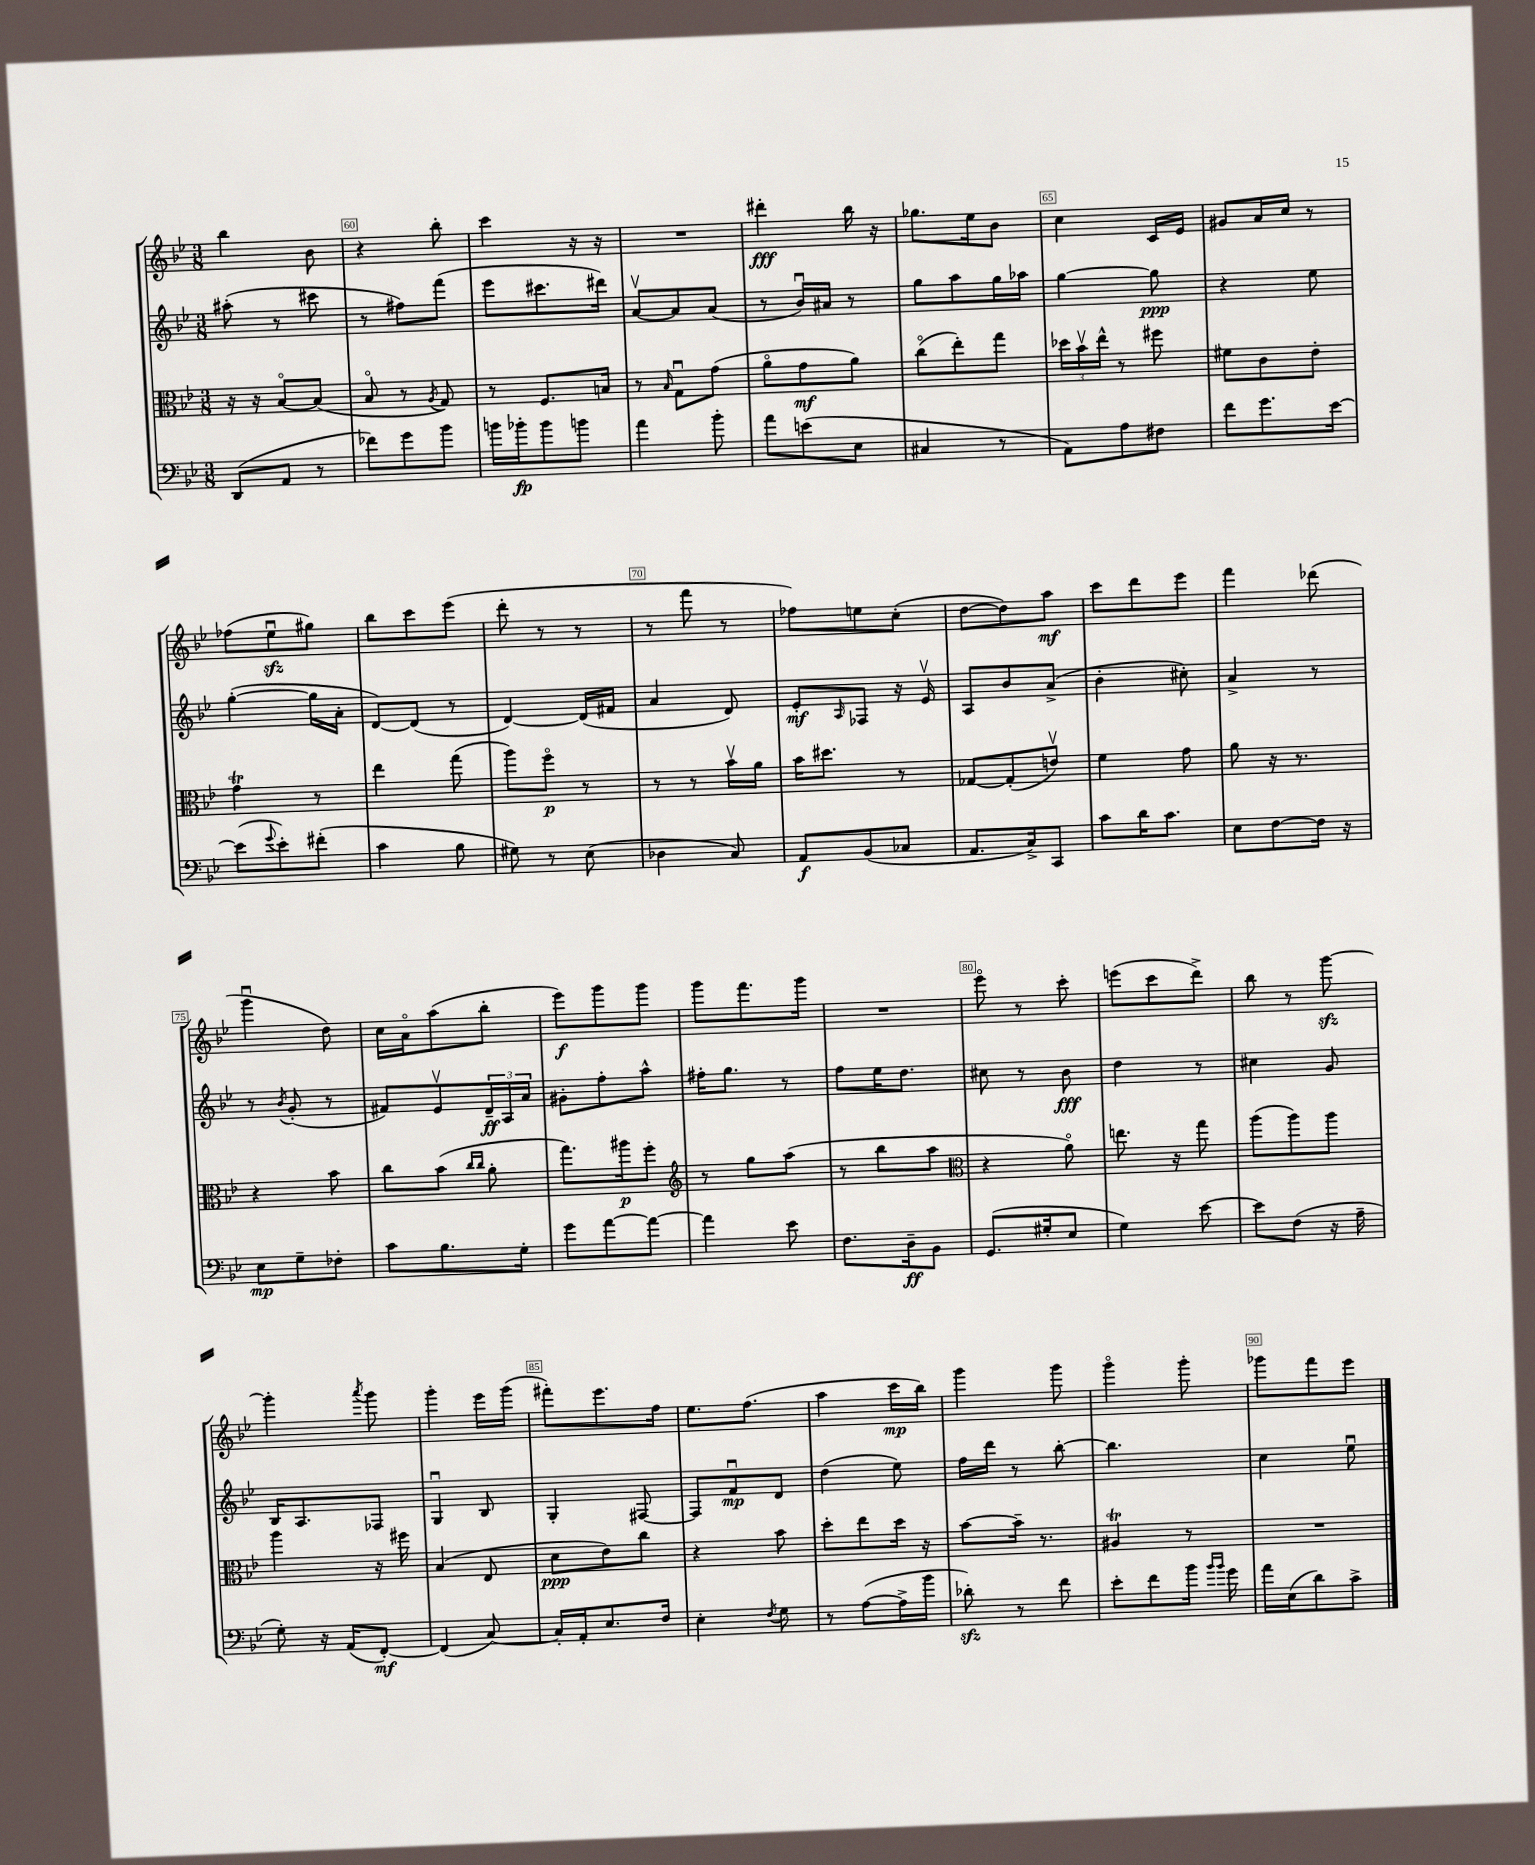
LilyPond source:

<<
\new StaffGroup <<
\new Staff = "s0" {
    \clef treble \key bes \major \numericTimeSignature \time 3/8
    bes''4 bes'8 |
    r4 bes''8-. |
    c'''4 r16 r16 |
    R4. |
    dis'''4-.\fff bes''16 r16 |
    ges''8. ees''16 bes'8 |
    c''4 c'16 ees'16 |
    gis'8 a'16 c''16 r8 |
    fes''8( ees''8\downbow\sfz gis''8) |
    bes''8 c'''8 ees'''8( |
    d'''8-. r8 r8 |
    r8 f'''8 r8 |
    fes''8) e''8 c''8-.( |
    d''8~ d''8) a''8\mf |
    c'''8 d'''8 ees'''8 |
    f'''4 des'''8( |
    g'''4\downbow d''8) |
    c''16 a'16\flageolet a''8( bes''8-. |
    ees'''8\f) g'''8 g'''8 |
    g'''8 f'''8. g'''16 |
    R4. |
    ees'''8\flageolet r8 c'''8-. |
    e'''8( c'''8 d'''8->) |
    bes''8 r8 g'''8~\sfz |
    g'''4-. \acciaccatura { a'''8 } g'''8 |
    g'''4-. ees'''16 g'''16( |
    fis'''8-.) ees'''8. f''16 |
    ees''8. f''8.( |
    a''4 c'''16\mp bes''16) |
    g'''4 g'''8 |
    g'''4\flageolet g'''8-. |
    ges'''8 f'''8 ees'''8 \bar "|." |
}
\new Staff = "s1" {
    \clef treble \key bes \major \numericTimeSignature \time 3/8
    ais''8-.( r8 cis'''8 |
    r8 fis''8) f'''8( |
    ees'''8 cis'''8. dis'''16) |
    a'8~\upbow a'8 a'8( |
    r8 bes'16\downbow) ais'16 r8 |
    g''8 a''8 g''16 aes''16 |
    g''4~ g''8\ppp |
    r4 ees''8 |
    g''4~-.( g''16 a'16-. |
    d'8~) d'8( r8 |
    d'4~) d'16( fis'16 |
    a'4 d'8) |
    ees'8-.\mf \grace { a16 } fes8 r16 ees'16\upbow |
    a8 bes'8 a'8->( |
    bes'4-. cis''8-.) |
    a'4-> r8 |
    r8 \acciaccatura { bes'8 } g'8-.( r8 |
    fis'8) ees'8\upbow \tuplet 3/2 { d'16--\ff a16 a'16 } |
    gis'8-. f''8-. a''8-^ |
    fis''16-. g''8. r8 |
    f''8 ees''16 d''8. |
    cis''8 r8 bes'8\fff |
    d''4 r8 |
    cis''4 g'8 |
    bes16 a8. fes8 |
    g4\downbow bes8 |
    g4-. fis8~ |
    fis8 f'8\downbow\mp d'8 |
    d''4( ees''8) |
    f''16 d'''16 r8 bes''8~-. |
    bes''4. |
    c''4 ees''8\downbow \bar "|." |
}
\new Staff = "s2" {
    \clef alto \key bes \major \numericTimeSignature \time 3/8
    r16 r16 bes8~\flageolet bes8( |
    bes8\flageolet r8 \acciaccatura { a8 } g8) |
    r8 f8. b16 |
    r8 \grace { bes16 } g8\downbow g'8( |
    a'8\flageolet g'8\mf a'8) |
    c''8\flageolet( ees''8-.) g''8 |
    \tuplet 3/2 { des''16 bes'16\upbow ees''16-^ } r8 fis''8 |
    fis'8 c'8 ees'8-. |
    g'4\trill r8 |
    ees''4 g''8( |
    a''8) f''8\flageolet\p r8 |
    r8 r8 bes'16\upbow a'16 |
    bes'16 dis''8. r8 |
    ges8~ ges8-.( e'8\upbow) |
    f'4 g'8 |
    a'8 r16 r8. |
    r4 bes'8 |
    c''8 bes'8( \grace { c''16 c''16 } a'8-. |
    g''8.) ais''16\p f''8-. |
    \clef treble r8 g''8 a''8( |
    r8 bes''8 a''8 |
    \clef alto r4 a'8\flageolet) |
    e''8. r16 g''8 |
    a''8( a''8) a''8 |
    a''4 r16 fis''16 |
    bes4( ees8 |
    d'8\ppp ees'8) c''8 |
    r4 bes'8 |
    d''8-. ees''8 d''16 r16 |
    bes'8~ bes'16-- r8. |
    ais4\trill r8 |
    R4. \bar "|." |
}
\new Staff = "s3" {
    \clef bass \key bes \major \numericTimeSignature \time 3/8
    d,8( a,8 r8 |
    fes'8) g'8 bes'8 |
    b'16 bes'16-.\fp bes'8 b'8 |
    a'4 bes'8-. |
    a'8 e'8( ees8 |
    cis4 r8 |
    a,8) a8 fis8 |
    f'8 g'8. ees'16~ |
    ees'8( \appoggiatura { g'8 } ees'8-.) fis'8-.( |
    c'4 bes8 |
    gis8) r8 ees8( |
    des4 c8) |
    a,8\f bes,8( ces8 |
    a,8. c16->) c,8 |
    c'8 d'16 c'8. |
    ees8 f8~ f16 r16 |
    ees8\mp g8-- fes8-. |
    c'8 bes8. g16-. |
    g'8 a'8~ a'8~ |
    a'4 ees'8 |
    f8. d16--\ff bes,8 |
    g,8.( gis16-. ees8 |
    g4) ees'8~ |
    ees'8 f8( r16 a16-- |
    g8-.) r16 a,16( f,8~-.\mf) |
    f,4( c8~) |
    c16-. a,16-. ees8. f16 |
    ees4-. \acciaccatura { f8 } g8 |
    r8 a8~( a16-> bes'16 |
    des'8-.\sfz) r8 f'8 |
    ees'8-. f'8 bes'16 \grace { bes'16 bes'16 } g'16 |
    a'16 ees16( d'8) c'8-> \bar "|." |
}
>>
>>
\layout { \context { \Score currentBarNumber = #59 \override BarNumber.break-visibility = ##(#f #t #t) barNumberVisibility = #(every-nth-bar-number-visible 5) \override BarNumber.stencil = #(make-stencil-boxer 0.1 0.3 ly:text-interface::print) } }
